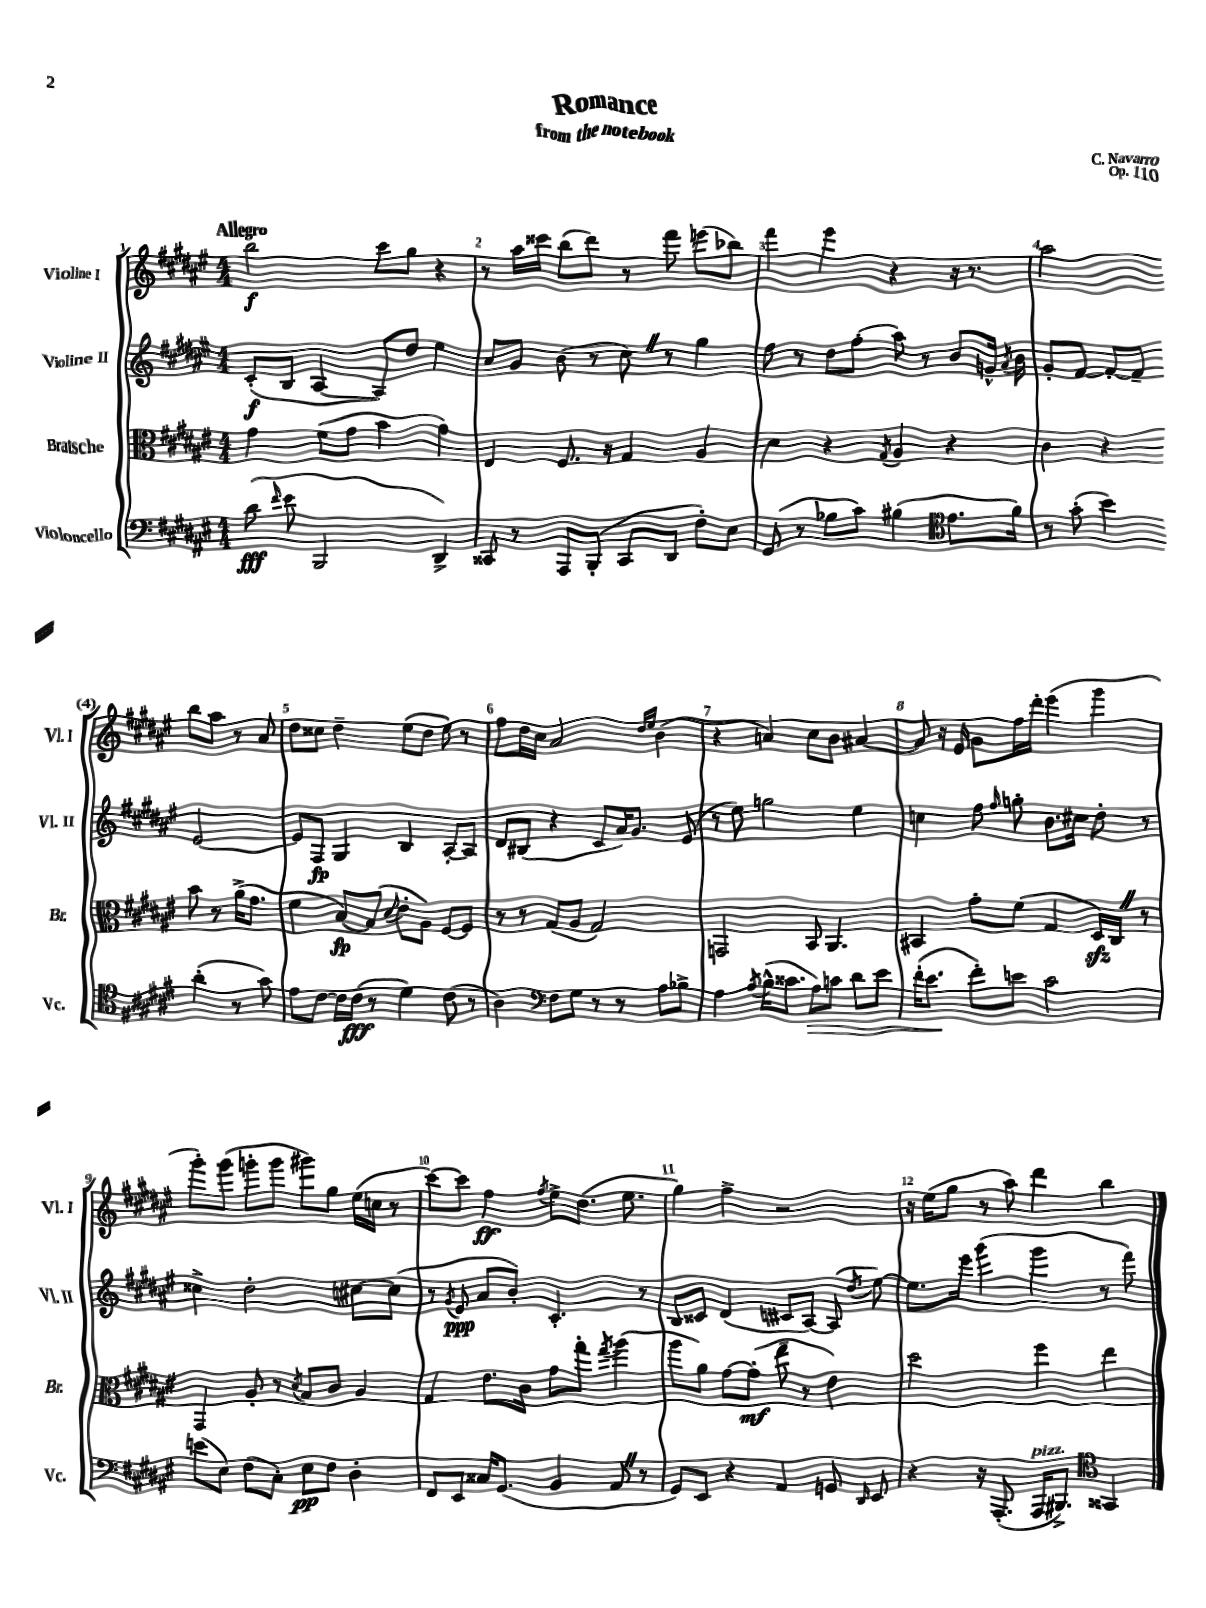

**kern	**kern	**kern	**kern
*staff4	*staff3	*staff2	*staff1
*clefF4	*clefC3	*clefG2	*clefG2
*k[f#c#g#d#a#e#]	*k[f#c#g#d#a#e#]	*k[f#c#g#d#a#e#]	*k[f#c#g#d#a#e#]
*M4/4	*M4/4	*M4/4	*M4/4
(8d#	4g#	(8c#'	2bb
16qqf#	.	.	.
8e#	.	8B	.
2BBB	(8f#	[4A#	.
.	8g#	.	.
.	4b	8A#])	8ccc#
.	.	8dd#	8gg#
4DD#^)	4g#)	4ee#	4r
=	=	=	=
8CC##	4E#	8cc#	8r
8r	.	8g#	16aa#
.	.	.	16ccc##
8AAA#	8.F#	(8b	(8bb
(8BBB'	.	8r	8ddd#)
.	16r	.	.
8CC##	4G#	8cc#)	8r
8DD#	.	8r	8fff#
8F#')	4A#	4gg#	(8eee
8E#	.	.	8bb-)
=	=	=	=
(8GG#	4d#	8ff#	4fff#
8r	.	8r	.
8B-	4r	8dd#	4eee#
8c#)	.	(8ff#'	.
.	8qG#	.	.
(4B#	4A#	8aa#)	4r
.	.	8r	.
*clefC4	*	*	*
8.e#	4r	8b	16r
.	.	.	8.r
.	.	16g^^	.
.	.	8qa#	.
16f#)	.	16b	.
=	=	=	=
8r	4c#	8g#'	2aa#
(8g#'	.	[8f#	.
4b)	4r	8f#'_	.
.	.	8f#~]	.
(4a#'	8b	[2e#	8bb
.	8r	.	8aa#
8r	(16a#^	.	8r
.	8.g#	.	.
8g#)	.	.	8a#
=	=	=	=
8e#	4f#	8e#]	8dd#
[8c#	.	8F#	8cc##
16c#]	[8B)	4G#	4dd#~
(16c#	.	.	.
8r	(8B]	.	.
.	8qqd#	.	.
4d#)	8e#'	4B	(8ee#
.	8A#)	.	8dd#
(8c#	[8F#	[8A#'	8ee#)
8r	8F#]	8A#]	8r
=	=	=	=
4A#)	8r	8d#	8ff#
.	8r	(8B#	16dd#
.	.	.	16cc#
*clefF4	*	*	*
8F#	(8G#	4r	2a#
8G#	8A#	.	.
8r	2G#)	8c#	.
8r	.	16a#)	.
.	.	8.g#	.
.	.	.	16qqdd#
.	.	.	16qqee#
8A#	.	.	(4b
8B-^	.	(8e#	.
=	=	=	=
4A#	2GG	8r	4r
.	.	8ee#)	.
8qA#	.	.	.
(16B^^	.	2gg	4a)
8.c##	.	.	.
8A#)	8BB	.	8cc#
8c	4.AA#	.	8b
8d#	.	4ee#	[4a#
8e#	.	.	.
=	=	=	=
(16f#'	4BB#	4cc	8a#]
8.e#	.	.	.
.	.	.	16r
.	.	.	16e#
8f#')	8g#'	8ff#	8g#
.	.	16qqff#	.
8e	(8f#	8gg'	16ff#
.	.	.	16ddd#'
2c#	4G#	8.b	(4eee#
.	.	16cc#	.
.	16D#)	8dd#'	4ggg#
.	16C#	.	.
.	8r	8r	.
=	=	=	=
(8e	4GG#	4cc##^	8ggg#')
8E#)	.	.	(8ggg#
(8F#	8A#'	2dd#'	8ggg'
8C#')	8r	.	8ggg
.	8qd#	.	.
8E#	8B	.	8ggg#)
8F#	8c#	.	8gg#
4D#'	4A#	[8cc#	(16ee#
.	.	.	16cc
.	.	(8cc#]	8r
=	=	=	=
8FF#	4G#	8r	[8ccc#)
.	.	8qg#	.
8EE#	.	8e#	8ccc#]
16C##	8.e#	8a#	4ff#
(8.GG#	.	.	.
.	.	8b')	.
.	16c#	.	.
.	.	.	8qff#
4BB	8g#	4.c#'	8ee#^
.	8gg#'	.	(8.dd#
.	8qgg#	.	.
8AA#	(4aa#	.	.
.	.	.	8.ee#
8r	.	8r	.
=	=	=	=
8GG#)	8aa#	8B	4gg#)
8EE#	8a#)	8c##	.
4r	[8g#	(4d#	4ff#^
.	(8g#']	.	.
4AA#	8ee#~	8c#	2r
.	8r	[8A#)	.
8GG	4e#)	(8A#]	.
16qqDD#	.	8qdd#	.
8EE#	.	[8ee#)	.
=	=	=	=
4r	2dd#	8.ee#]	16r
.	.	.	(16ee#
.	.	.	8gg#
.	.	16eee#	.
16r	.	(4ggg#	8r
(8.AAA#'	.	.	.
.	.	.	8aa#)
16AAA#	4ff#	4ggg#	4ddd#
8.BBB#^)	.	.	.
*clefC4	*	*	*
4GG##	4ee#	8r	4bb
.	.	8fff#)	.
==	==	==	==
*-	*-	*-	*-
